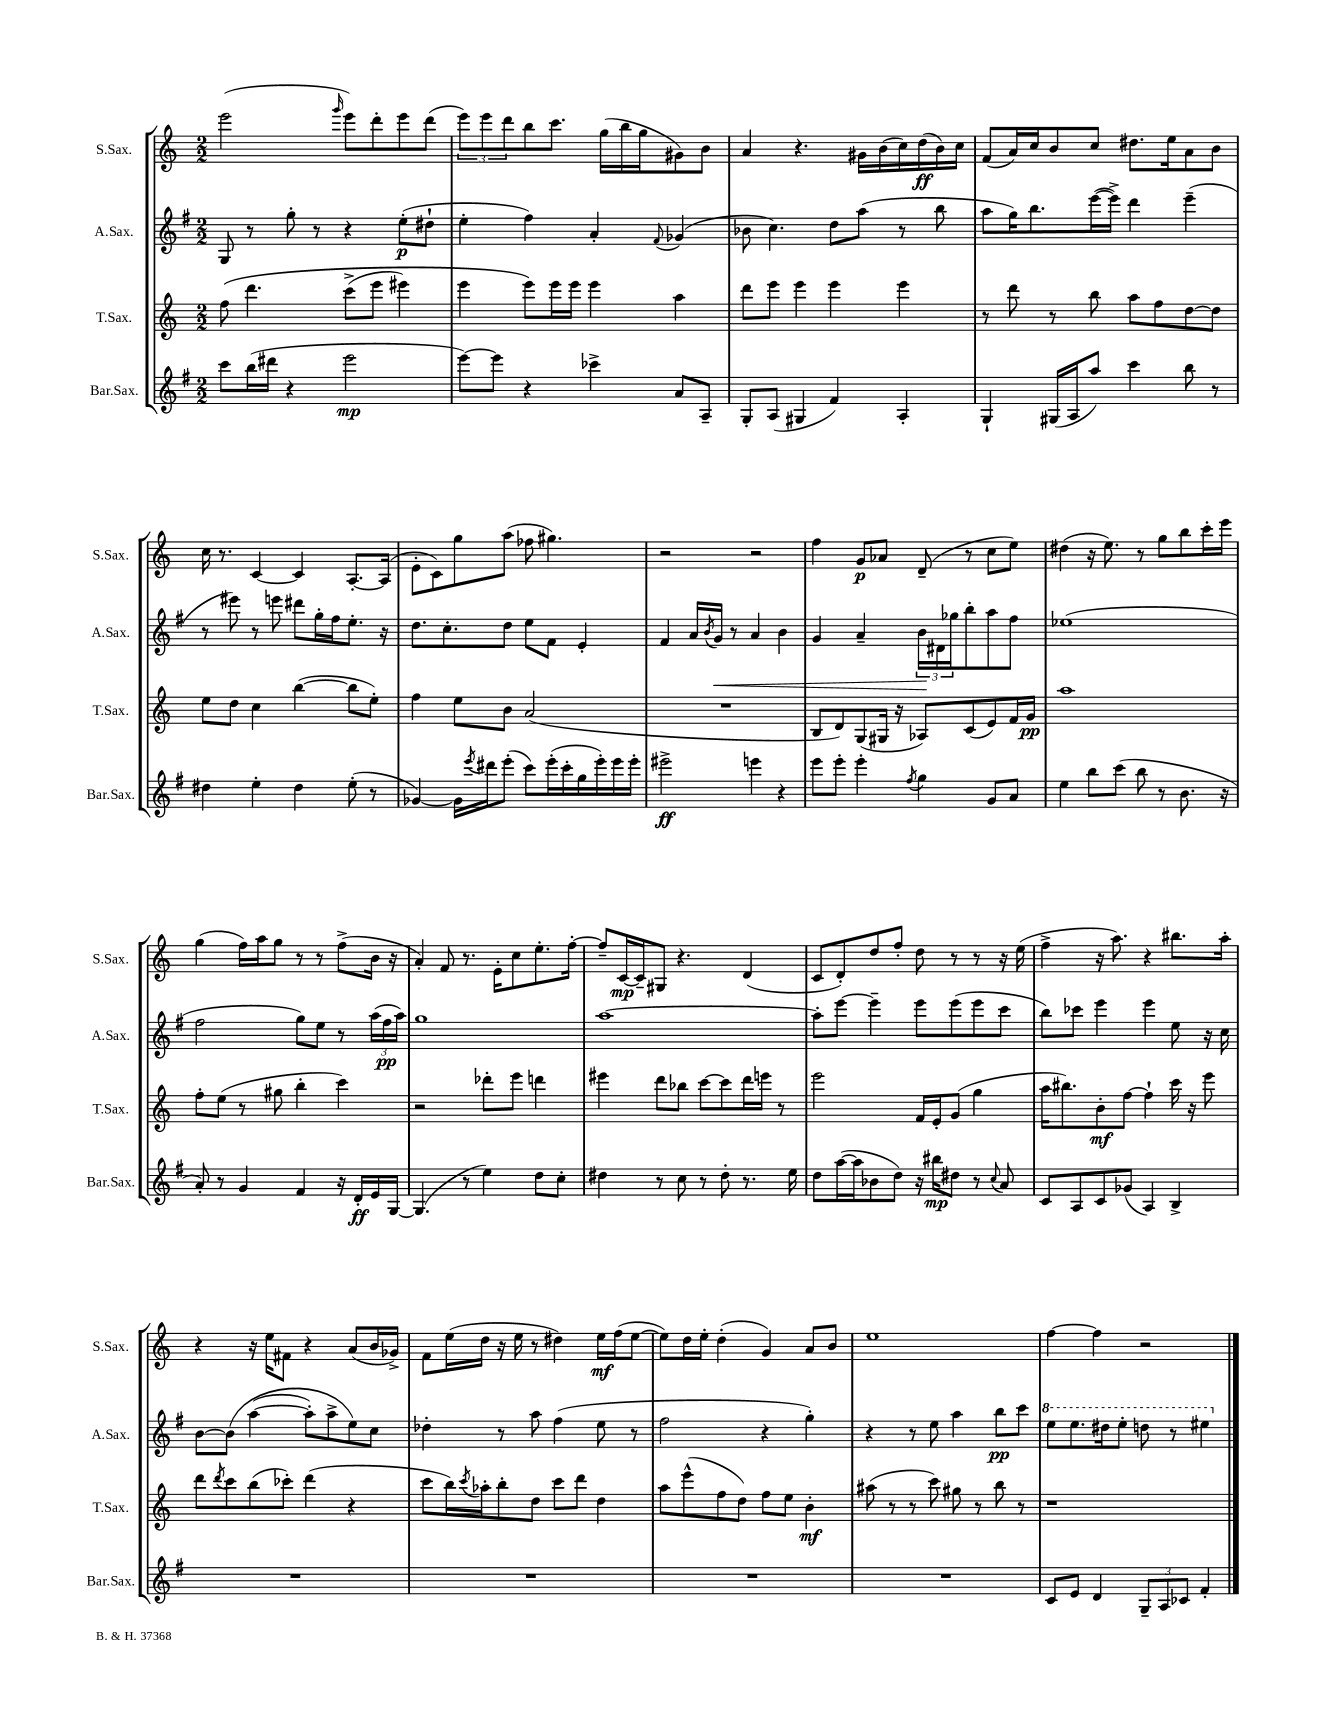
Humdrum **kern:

**kern	**kern	**kern	**kern
*staff4	*staff3	*staff2	*staff1
*clefG2	*clefG2	*clefG2	*clefG2
*k[f#]	*k[]	*k[f#]	*k[]
*M2/2	*M2/2	*M2/2	*M2/2
8ccc	&(8ff	8G	(2eee
(16bb	4.ddd	8r	.
16ddd#	.	.	.
4r	.	8gg'	.
.	.	8r	.
.	.	.	16qqggg
2eee	(8ccc^	4r	8eee)
.	8eee	.	8ddd'
.	4eee#)	(8ee'	8eee
.	.	8dd#`	(8ddd
=	=	=	=
[8eee)	4eee	4ee'	12eee)
.	.	.	12eee
8eee]	.	.	.
.	.	.	12ddd
4r	8eee&)	4ff#)	8bb
.	16eee	.	8.ccc
.	16eee	.	.
4ccc-^	4eee	4a'	.
.	.	.	(16gg
.	.	.	16bb
.	.	.	16gg
.	.	8qqf#	.
8a	4aa	(4g-	8g#)
8A~	.	.	8b
=	=	=	=
8G'	8ddd	8b-	4a
(8A	8eee	4.cc)	.
4G#	4eee	.	4.r
4f#)	4eee	8dd	.
.	.	(8aa	16g#
.	.	.	(16b
4A'	4eee	8r	16cc)
.	.	.	(16dd
.	.	8bb	16b)
.	.	.	16cc
=	=	=	=
4G`	8r	8aa	(8f
.	8ddd	16gg)	16a)
.	.	8.bb	16cc
(16G#	8r	.	8b
16A	.	.	.
8aa)	8bb	([16eee	8cc
.	.	16eee^])	.
4ccc	8aa	4ddd	8.dd#
.	8ff	.	.
.	.	.	16ee
8bb	[8dd	(4eee~	8a
8r	8dd]	.	8b
=	=	=	=
4dd#	8ee	8r	16cc
.	.	.	8.r
.	8dd	8eee#)	.
4ee'	4cc	8r	[4c
.	.	8eee	.
4dd#	([4bb	8ddd#	4c]
.	.	16gg'	.
.	.	16ff#	.
(8ee'	8bb]	8.ee'	[8.A'
8r	8ee')	.	.
.	.	16r	(16A]
=	=	=	=
[4g-)	4ff	8.dd	8e'
.	.	.	8c)
.	.	8.cc'	.
16g-]	8ee	.	8gg
8qeee	.	.	.
16ddd#	.	.	.
(8eee'	8b	8dd	(8aa
8ccc)	(2a	8ee	8ff-
(16eee'	.	8f#	4.gg#)
16ccc'	.	.	.
16gg	.	4e'	.
16eee')	.	.	.
16eee	.	.	.
16eee'	.	.	.
=	=	=	=
2eee#^	1r	4f#	2r
.	.	16a	.
.	.	8qb	.
.	.	16g	.
.	.	8r	.
4eee	.	4a	2r
4r	.	4b	.
=	=	=	=
8eee	8B	4g	4ff
8eee'	8d)	.	.
4eee'	(8G	4a~	8g
.	16G#	.	8a-
.	16r	.	.
8qff#	.	.	.
4gg	8A-)	24b	(8d~
.	.	24d#	.
.	.	24gg-	.
.	(8c	8bb'	8r
8g	8e)	8aa	8cc
8a	16f	8ff#	8ee)
.	16g	.	.
=	=	=	=
4ee	1aa	(1ee-	(4dd#
8bb	.	.	16r
.	.	.	8.ee)
(8ccc	.	.	.
8bb	.	.	8r
8r	.	.	8gg
8.b	.	.	8bb
.	.	.	16ccc'
16r	.	.	16eee
=	=	=	=
8a')	8ff'	2ff#	(4gg
8r	(8ee	.	.
4g	8r	.	16ff)
.	.	.	16aa
.	8gg#	.	8gg
4f#	4bb'	8gg)	8r
.	.	8ee	8r
16r	4ccc)	8r	(8ff^
16d'	.	.	.
16e	.	(24aa	16b
.	.	24ff#	.
[16G	.	.	16r
.	.	24aa)	.
=	=	=	=
(4.G]	2r	1gg	4a')
.	.	.	8f
8r	.	.	8.r
4ee)	8ddd-'	.	.
.	.	.	16e'
.	8eee	.	8cc
8dd	4ddd	.	8.ee'
8cc'	.	.	.
.	.	.	[16ff'
=	=	=	=
4dd#	4eee#	[1aa	8ff~]
.	.	.	[16c
.	.	.	16c~]
8r	8ddd	.	8G#
8cc	8bb-	.	4.r
8r	[8ccc	.	.
8dd#'	8ccc]	.	.
8.r	16ddd	.	(4d
.	16eee	.	.
.	8r	.	.
16ee	.	.	.
=	=	=	=
8dd	2eee	8aa']	8c
([16aa	.	[8eee	8d')
16aa]	.	.	.
8b-	.	4eee~]	8dd
8dd)	.	.	8ff'
16r	16f	8eee	8dd
16bb#	16e'	.	.
8dd#	(8g	(8eee	8r
8r	4gg	8eee	8r
8qqcc	.	.	.
8a	.	8ccc	16r
.	.	.	(16ee
=	=	=	=
8c	16aa	8bb)	4ff^
.	8.bb#)	.	.
8A	.	8ccc-	.
8c	8b'	4eee	16r
.	.	.	8.aa)
(8g-	[8ff	.	.
4A)	4ff`]	4eee	4r
4B^	16ccc	8ee	8.bb#
.	16r	.	.
.	8eee	16r	.
.	.	16cc	16aa'
=	=	=	=
1r	8ddd	[8b	4r
.	8qddd	.	.
.	8ccc	&(8b]	.
.	(8bb	([4aa	16r
.	.	.	16ee
.	8ccc-')	.	8f#
.	(4ddd	8aa'])	4r
.	.	8aa^	.
.	4r	8ee&)	(8a
.	.	8cc	16b
.	.	.	16g-^)
=	=	=	=
1r	8ccc	4dd-'	8f
.	16bb)	.	(16ee
.	8qccc	.	.
.	16aa-'	.	16dd
.	8bb'	8r	16r
.	.	.	16ee
.	8dd	8aa	8r
.	8ccc	(4ff#	4dd#)
.	8ddd	.	.
.	4dd	8ee	16ee
.	.	.	(16ff
.	.	8r	[8ee
=	=	=	=
1r	8aa	2ff#	8ee])
.	(8eee^^	.	16dd
.	.	.	16ee'
.	8ff	.	(4dd'
.	8dd)	.	.
.	8ff	4r	4g)
.	8ee	.	.
.	4b'	4gg')	8a
.	.	.	8b
=	=	=	=
1r	(8aa#	4r	1ee
.	8r	.	.
.	8r	8r	.
.	8ccc)	8ee	.
.	8gg#	4aa	.
.	8r	.	.
.	8bb	8bb	.
.	8r	8ccc	.
=	=	=	=
8c	1r	8eee	[4ff
8e	.	8.eee	.
4d	.	.	4ff]
.	.	16ddd#	.
.	.	8eee'	.
12G~	.	8ddd	2r
12A	.	.	.
.	.	8r	.
12c-	.	.	.
4f#'	.	4eee#	.
==	==	==	==
*-	*-	*-	*-
